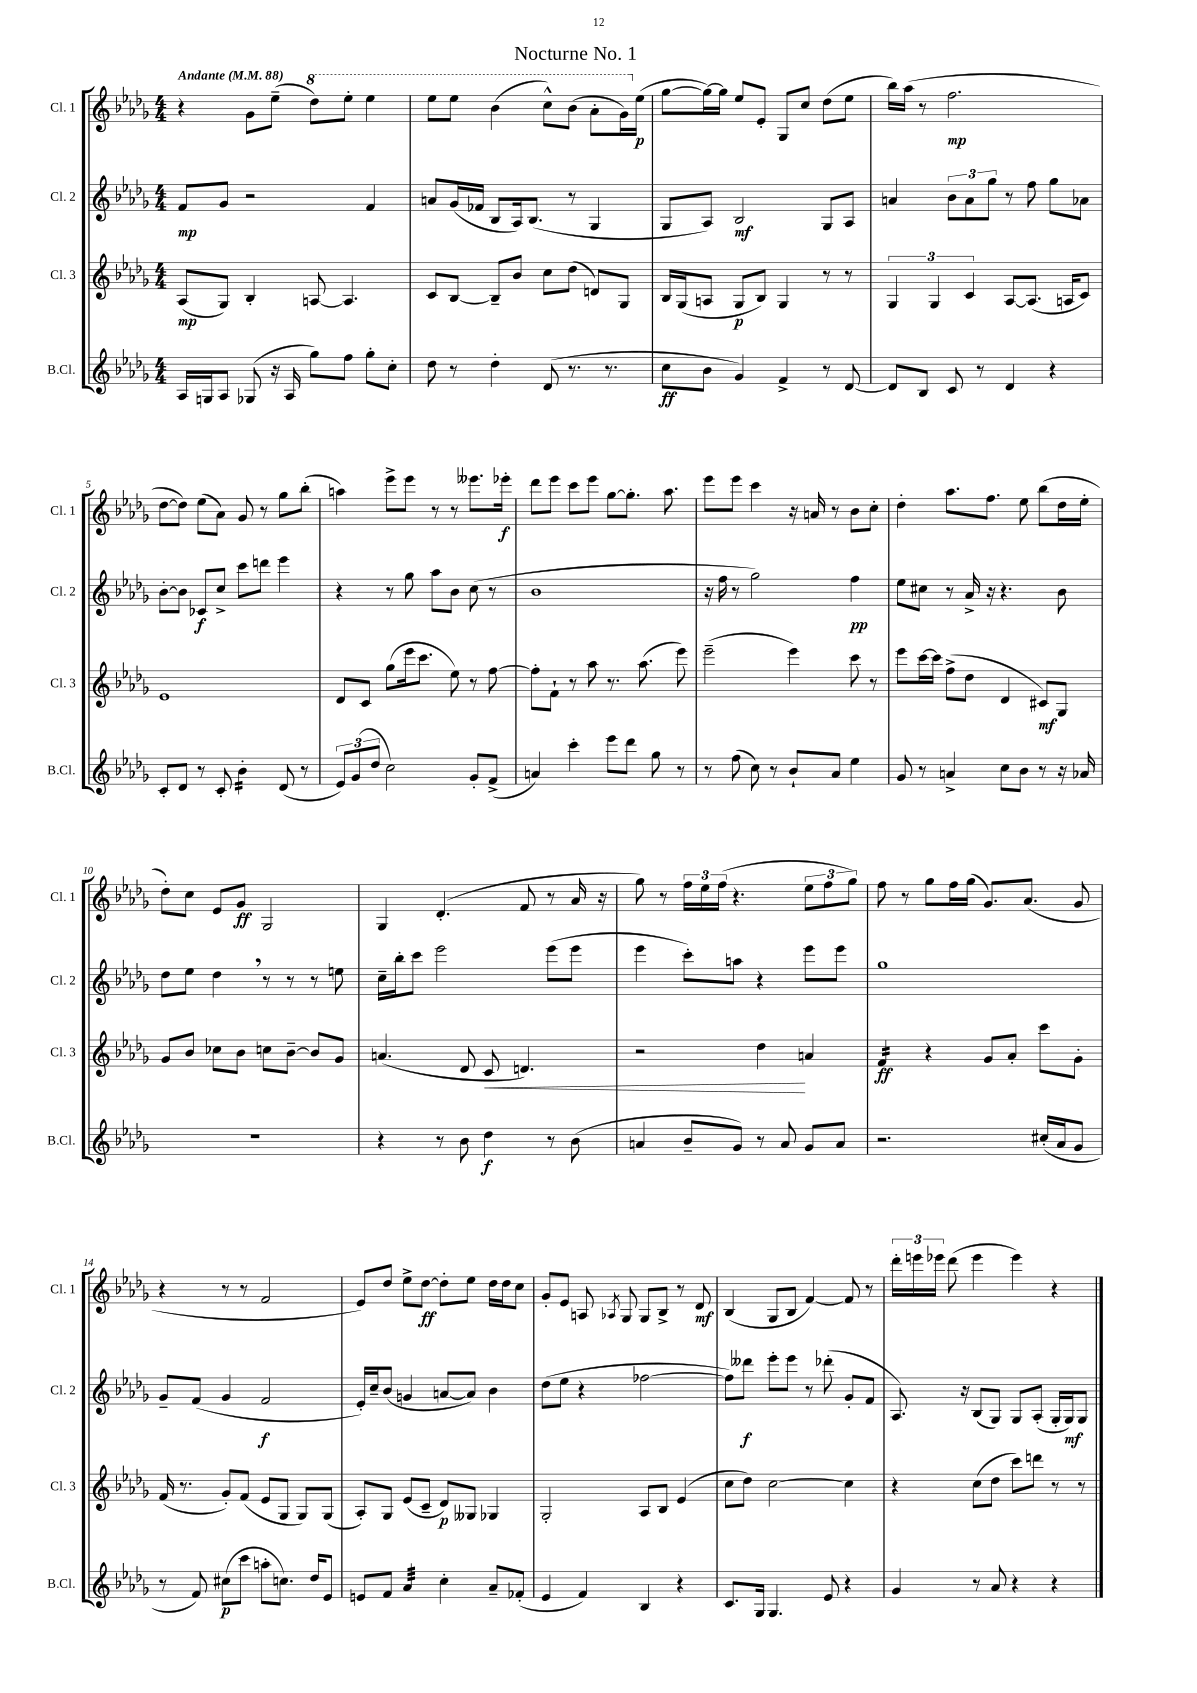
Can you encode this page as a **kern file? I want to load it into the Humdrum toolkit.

**kern	**kern	**kern	**kern
*staff4	*staff3	*staff2	*staff1
*clefG2	*clefG2	*clefG2	*clefG2
*k[b-e-a-d-g-]	*k[b-e-a-d-g-]	*k[b-e-a-d-g-]	*k[b-e-a-d-g-]
*M4/4	*M4/4	*M4/4	*M4/4
*MM88	*MM88	*MM88	*MM88
16A-/LL	(8A-/L	8f/L	4r
16G/J	.	.	.
8A-/J	8G-/J)	8g-/J	.
(8G-/	4B-'/	2r	8g-\L
16r	.	.	(8ee-~\J
16A-/	.	.	.
8gg-\L)	[8A/	.	8ddd-\L)
8ff\J	4.A/]	.	8eee-'\J
8gg-'\L	.	4f/	4eee-\
8cc'\J	.	.	.
=	=	=	=
8dd-\	8c/L	8a/L	8eee-\L
8r	[8B-/J	(16g-/L	8eee-\J
.	.	16f-/JJ	.
4dd-'\	8B-~/]L	8B-/L	(4bb-\
.	8b-/J	16A-/k)	.
.	.	(8.B-/J	.
(8d-/	8cc\L	.	8ccc^^\L)
8.r	(8dd-\J	8r	(8bb-\J
.	8d/L)	4G-/	8aa-'\L
8.r	.	.	.
.	8G-/J	.	16gg-\L)
.	.	.	(16ee-\JJ
=	=	=	=
8cc\L	16B-/LL	8G-/L	[8gg-\L
.	(16G-/J	.	.
8b-\J	8A/J	8A-/J)	16gg-\_L)
.	.	.	16gg-\]JJ
4g-/)	8G-/L	2B-/	8ee-/L
.	8B-/J)	.	8e-'/J
4f^/	4G-/	.	8G-/L
.	.	.	8cc/J
8r	8r	8G-/L	(8dd-\L
[8d-/	8r	8A-/J	8ee-\J
=	=	=	=
8d-/]L	6G-/	4a/	16bb-\LL)
.	.	.	(16aa-\JJ
8B-/J	.	.	8r
.	6G-/	.	.
8c/	.	12b-\L	2.ff\
.	6c/	12a\	.
8r	.	.	.
.	.	12gg-\J	.
4d-/	[8A-/L	8r	.
.	(8.A-/]J	8ff\	.
4r	.	8gg-\L	.
.	16A/LK	.	.
.	8c/J)	8a-\J	.
=	=	=	=
8c'/L	1e-	[8b-'\L	[8dd-\L
8d-/J	.	8b-\]J	8dd-\]J)
8r	.	8c-/L	(8ee-\L
8c'/	.	8cc^/J	8a-\J)
4b-'\	.	8ccc\L	8g-/
.	.	8ddd\J	8r
(8d-/	.	4eee-\	8gg-\L
8r	.	.	(8bb-'\J
=	=	=	=
12e-/L)	8d-/L	4r	4aa\)
(12g-/	.	.	.
.	8c/J	.	.
12dd-/J	.	.	.
2cc\)	(8gg-\L	8r	8eee-^\L
.	16eee-\k	8gg-\	8eee-\J
.	8.ccc\J	.	.
.	.	8aa-\L	8r
.	8ee-\)	8b-\J	8r
8g-'/L	8r	(8cc\	8.eee--\L
(8f^/J	[8ff\	8r	.
.	.	.	16eee-'\Jk
=	=	=	=
4a/)	8ff'\]L	1b-	8ddd-\L
.	8f`\J	.	8eee-\J
4ccc'\	8r	.	8ccc\L
.	8aa-\	.	8eee-\J
8eee-\L	8.r	.	[8gg-\L
8ddd-\J	.	.	8.gg-'\]J
.	(8.aa-\	.	.
8gg-\	.	.	.
.	.	.	8.aa-\
8r	8eee-\)	.	.
=	=	=	=
8r	(2eee-~\	16r	8eee-\L
.	.	16ff\	.
(8ff\	.	8r	8eee-\J
8cc\)	.	2gg-\)	4ccc\
8r	.	.	.
8b-`/L	4eee-\)	.	16r
.	.	.	16a/
8a-/J	.	.	8r
4ee-\	8ccc\	4ff\	8b-\L
.	8r	.	8cc'\J
=	=	=	=
8g-/	8eee-\L	8ee-\L	4dd-'\
8r	[16ccc\L	8cc#\J	.
.	16ccc\]JJ	.	.
4a^/	(8ff^\L	8r	8.aa-\L
.	8dd-\J	16a-^/	.
.	.	16r	8.ff\J
8cc\L	4d-/	4.r	.
8b-\J	.	.	8ee-\
8r	8c#/L)	.	(8bb-\L
16r	8G-/J	8b-\	16dd-\L
16a-/	.	.	16ee-'\JJ
=	=	=	=
1r	8g-/L	8dd-\L	8dd-'\L)
.	8b-/J	8ee-\J	8cc\J
.	8cc-\L	4dd-\	8e-/L
.	8b-\J	.	8g-/J
.	8cc\L	8r	2G-/
.	[8b-~\J	8r	.
.	8b-/]L	8r	.
.	8g-/J	8ee\	.
=	=	=	=
4r	(4.a/	16cc~\LL	4G-/
.	.	16bb-'\J	.
.	.	8ccc\J	.
8r	.	2eee-\	(4.d-'/
8b-\	8d-/	.	.
4dd-\	8c/	.	.
.	4.d/)	.	8f/
8r	.	(8eee-\L	8r
(8b-\	.	8eee-\J	16a-/
.	.	.	16r
=	=	=	=
4a/	2r	4eee-\	8gg-\)
.	.	.	8r
8b-~/L	.	8ccc'\L)	24ff\LL
.	.	.	24ee-\
.	.	.	(24ff\JJ
8g-/J)	.	8aa\J	4.r
8r	4dd-\	4r	.
8a/	.	.	.
8g-/L	4a/	8eee-\L	12ee-\L
.	.	.	12ff\
8a/J	.	8eee-\J	.
.	.	.	12gg-\J)
=	=	=	=
2.r	4f/	1gg-	8ff\
.	.	.	8r
.	4r	.	8gg-\L
.	.	.	16ff\L
.	.	.	(16gg-\JJ
.	8g-/L	.	8.g-/L)
.	8a-'/J	.	.
.	.	.	(8.a-/J
(16cc#'/LL	8ccc\L	.	.
16a-/J	.	.	.
8g-/J	8g-'\J	.	8g-/
=	=	=	=
8r	(16f/	8g-~/L	4r
.	8.r	.	.
8f/)	.	(8f/J	.
(8cc#\L	8g-'/L)	4g-/	8r
8ccc\J	(8f/J	.	8r
8aa'\L	8e-/L	2f/	2f/
8.cc\J)	8G-/J	.	.
.	8G-/L)	.	.
16dd-/LK	.	.	.
8e-/J	(8G-/J	.	.
=	=	=	=
8e/L	8A-'/L)	16e-'/LL)	8e-/L)
.	.	16cc~/J	.
8f/J	8G-/J	(8b-/J	8dd-/J
4a-/	(8e-/L	4g/	8ee-^\L
.	8c~/J	.	[8dd-\J
4cc'\	8d-/L)	[8a/L	8dd-'\]L
.	8G--/J	8a/]J)	8ee-\J
8a-~/L	4G-/	4b-\	16dd-\LL
.	.	.	16dd-\J
(8f-'/J	.	.	8cc\J
=	=	=	=
4e-/	2G-'/	(8dd-\L	8g-'/L
.	.	8ee-\J	8e-/J
4f/)	.	4r	8A/
.	.	.	8qA-/
.	.	.	8G-/
4B-/	8A-/L	[2ff-\	8G-/L
.	8B-/J	.	8B-^/J
4r	(4e-/	.	8r
.	.	.	8d-/
=	=	=	=
8.c/L	8cc\L	8ff-\]L)	(4B-/
.	8dd-\J)	8ddd--\J	.
16G-/Jk	.	.	.
4.G-/	[2cc\	8eee-'\L	8G-/L
.	.	8eee-\J	8B-/J
.	.	8r	[4f/)
8e-/	.	(8ddd-'\	.
4r	4cc\]	8g-'/L	8f/]
.	.	8f/J	8r
=	=	=	=
4g-/	4r	8.A-/)	24ddd-'\LL
.	.	.	24eee\
.	.	.	24eee-\JJ
.	.	.	(8ddd-\
.	.	16r	.
8r	(8cc\L	(8B-/L	4eee-\
8a-/	8dd-\J	8G-/J)	.
4r	8ccc\L)	8G-/L	4eee-\)
.	8ddd\J	(8A-'/J	.
4r	8r	16G-'/LL	4r
.	.	16G-/J)	.
.	8r	8G-/J	.
==	==	==	==
*-	*-	*-	*-
